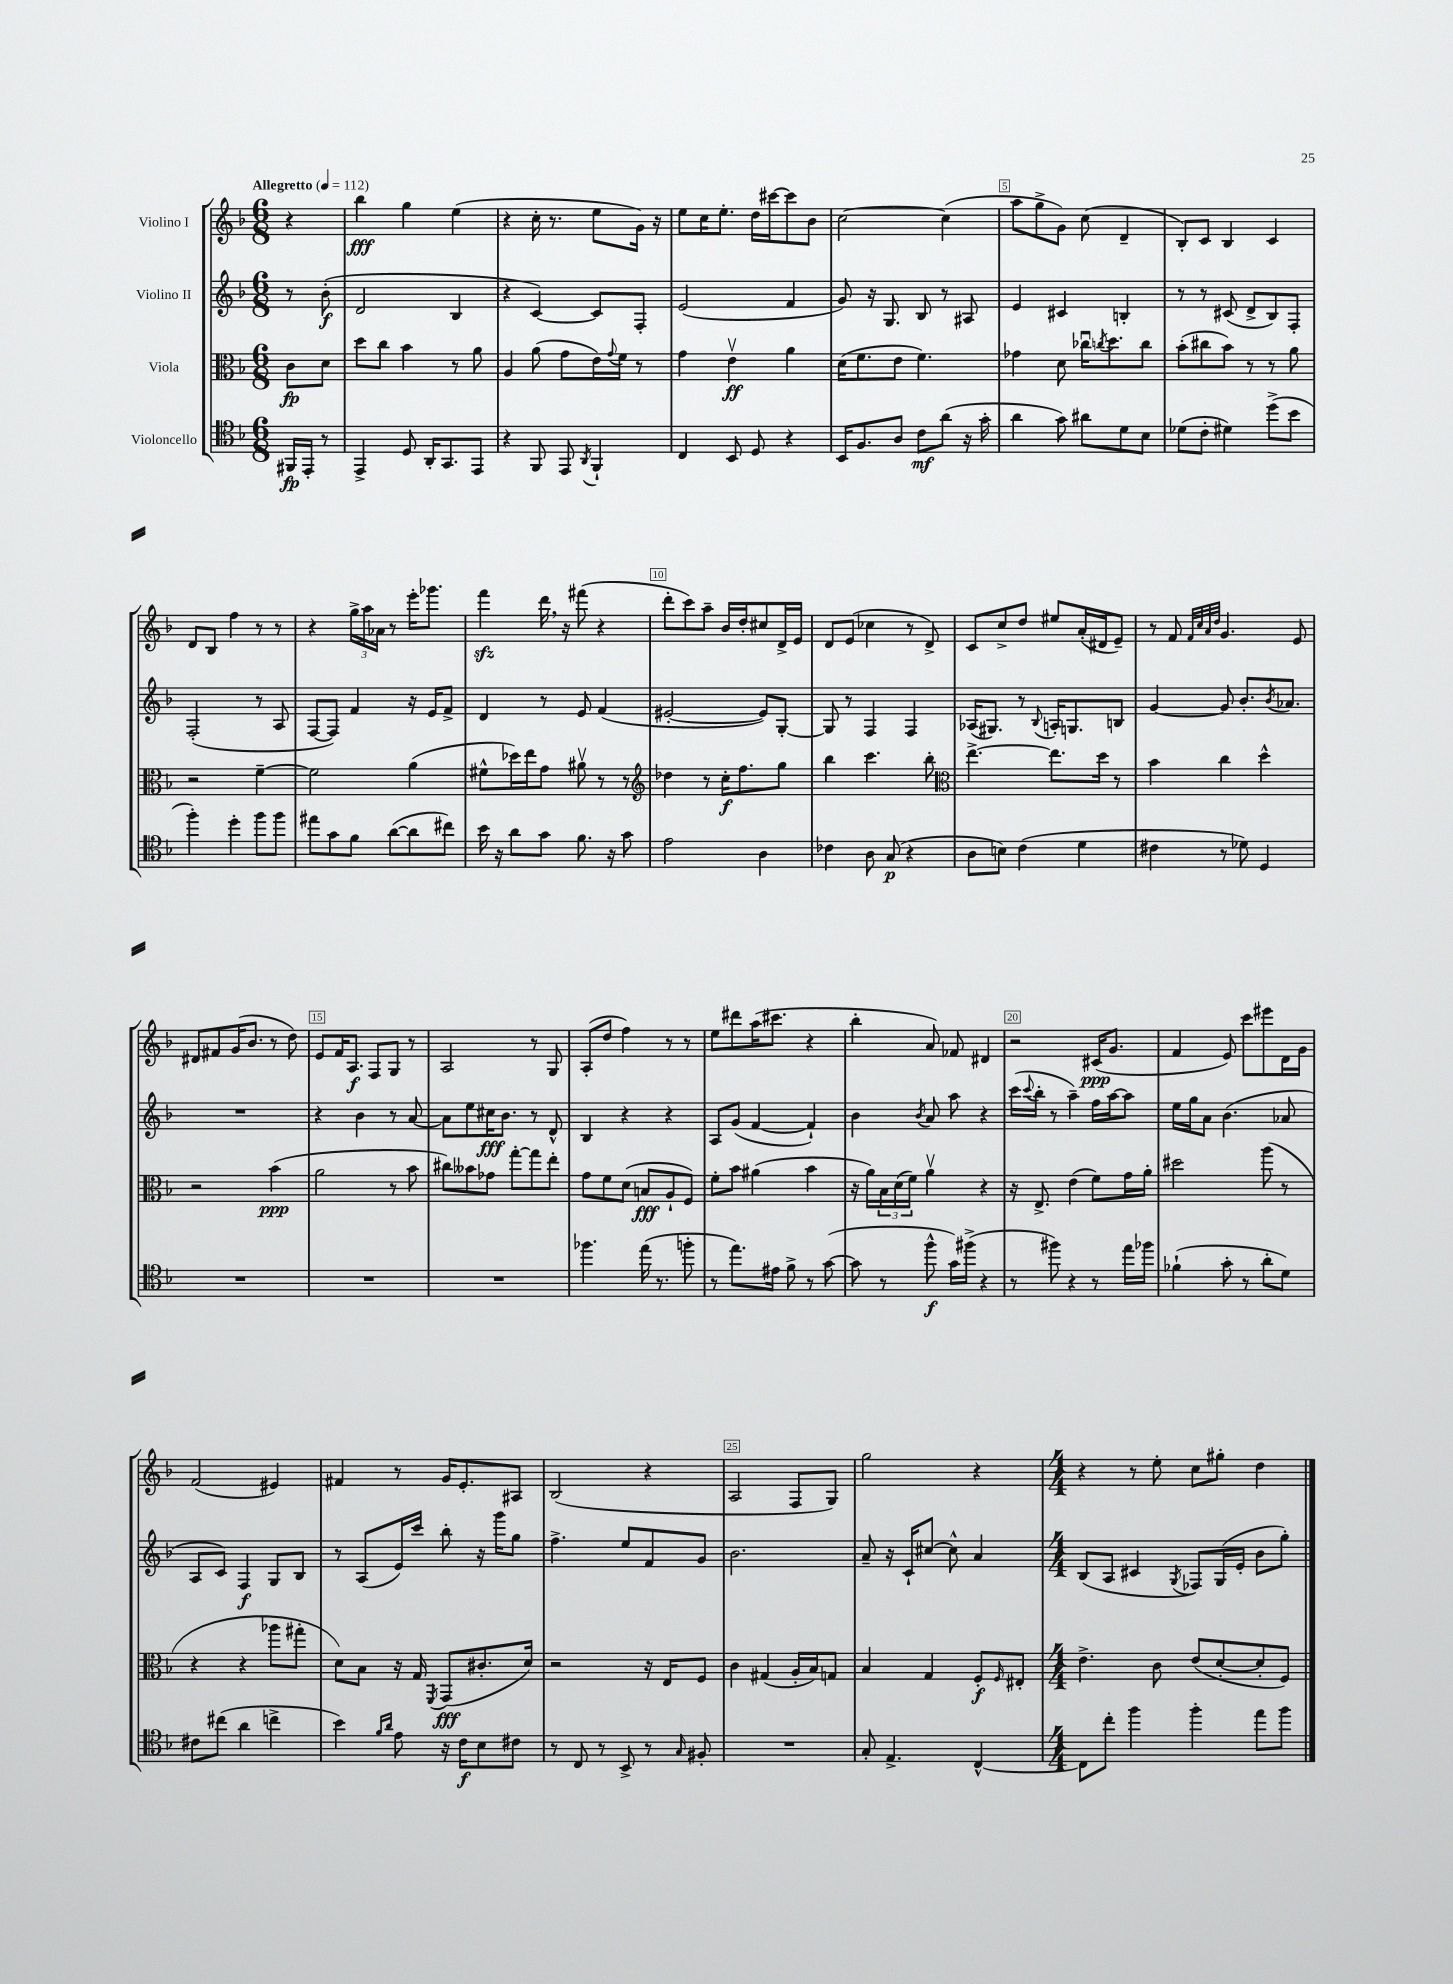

**kern	**kern	**kern	**kern
*staff4	*staff3	*staff2	*staff1
*clefC4	*clefC3	*clefG2	*clefG2
*k[b-]	*k[b-]	*k[b-]	*k[b-]
*M6/8	*M6/8	*M6/8	*M6/8
*MM112	*MM112	*MM112	*MM112
16FF#/LL	8c\L	8r	4r
16EE'/JJ	.	.	.
8r	8d\J	(8b-'\	.
=	=	=	=
4EE^/	8dd\L	2d/	4bb-\
.	8cc\J	.	.
8D/	4b-\	.	4gg\
16AA'/LK	.	.	.
8.GG/	.	.	.
.	8r	4B-/	(4ee\
8EE/J	8a\	.	.
=	=	=	=
4r	4A/	4r	4r
8FF/	(8a\	[4c/)	16cc'\
.	.	.	8.r
8EE/	8g\L	.	.
8qAA/	.	.	.
4FF`/	16e\L)	8c/]L	8ee\L
.	8qqg/	.	.
.	16f\JJ	.	.
.	8r	8F'/J	16g\Jk)
.	.	.	16r
=	=	=	=
4C/	4g\	(2e/	8ee\L
.	.	.	16cc\K
.	.	.	8.ee'\J
8BB-/	4ev\	.	.
8D/	.	.	16dd\LL
.	.	.	[16ccc#\J
4r	4a\	4f/	8ccc#\]
.	.	.	8b-\J
=	=	=	=
16BB-/LK	(16d\LK	8g/)	[2cc\
8.F/	8.f\	.	.
.	.	16r	.
.	.	8.G/	.
8A/J	8e\J	.	.
8c\L	4.f\)	8B-/	.
(8a\J	.	8r	(4cc\]
16r	.	8A#/	.
16g'\	.	.	.
=	=	=	=
4a\	4g-\	4e/	8aa\L
.	.	.	8gg^\
8g\)	8d\	4c#/	8g\J)
8a#\L	16cc-u\LK	.	(8cc\
.	8qcc/	.	.
.	8.dd\	.	.
8d\	.	4B'/	4d~/
8B-\J	8cc\J	.	.
=	=	=	=
(8d-\L	(8b-'\L	8r	8B-'/L)
8c'\J	8cc#\	8r	8c/J
4d#\)	8b-\J)	(8c#/	4B-/
.	8r	8d^/L	.
(8dd^\L	8r	8B-/)	4c/
8b-\J	8a\	8F'/J	.
=	=	=	=
4ff'\)	2r	(2F'/	8d/L
.	.	.	8B-/J
4dd'\	.	.	4ff\
8ff\L	[4f~\	8r	8r
8ff\J	.	8A/	8r
=	=	=	=
8ee#\L	2f\]	[8F/L	4r
8g\	.	8F/]J)	.
8f\J	.	4f/	24gg^\LL
.	.	.	24aa\
.	.	.	24a-\JJ
([8a\L	.	.	8r
8a\]	(4a\	16r	16eee'\LK
.	.	16e/LK	8.ggg-\J
8cc#\J)	.	8f^/J	.
=	=	=	=
16b-\	8f#^^\L	4d/	4fff\
16r	.	.	.
8a\L	16dd-\L)	.	.
.	16ee\J	.	.
8g\J	8g\J	8r	16ddd\
.	.	.	16r
8.f\	8a#v\	8e/	(8fff#\
.	8r	(4f/	4r
16r	.	.	.
8g\	8r	.	.
=	=	=	=
*	*clefG2	*	*
2e\	4dd-\	[2e#'/	8ddd'\L
.	.	.	8ccc\)
.	8r	.	8aa~\J
.	16cc'\LK	.	16b-/LL
.	8.ff\	.	16dd'/J
4A\	.	8e#/]L)	8cc#/
.	8gg\J	[8G'/J	16d^/L
.	.	.	16e/JJ
=	=	=	=
4c-\	4bb-\	8G/]	8d/L
.	.	8r	(8e/J
8A\	4.ccc\	4F/	4cc-\
(8G/	.	.	.
4r	.	4F/	8r
.	8bb-'\	.	8d^/)
=	=	=	=
*	*clefC3	*	*
8A\L	[4.ee^\	(16A-/LK	8c/L
.	.	8.G#/J)	.
8B\J)	.	.	8cc^/
(4c\	.	8r	8dd/J
.	.	8qqB-/	.
.	8.ee\]L	16A'/LK	8ee#/L
.	.	8.G/	.
4d\	.	.	(16a'/L
.	16dd\Jk	.	16d#/J
.	8r	8B/J	8e~/J)
=	=	=	=
4c#\	4b-\	[4g/	8r
.	.	.	8f/
.	.	.	32qqf/LLL
.	.	.	32qqcc/
.	.	.	32qqa/
.	.	.	32qqdd/JJJ
8r	4cc\	8g/]	4.g/
8d-\)	.	8.b-'/L	.
4D/	4dd^^\	.	.
.	.	8qb-/	.
.	.	8.a-/J	.
.	.	.	8e/
=	=	=	=
2.r	2r	2.r	8d#/L
.	.	.	8f#/
.	.	.	(16g/K
.	.	.	8.b-/J
.	(4b-\	.	8r
.	.	.	8dd\)
=	=	=	=
2.r	2a\	4r	8e/L
.	.	.	16f/K
.	.	.	8.A/J
.	.	4b-\	.
.	.	.	8F/L
.	8r	8r	8G/J
.	8b-\	[8a/	8r
=	=	=	=
2.r	8cc#\L)	8a\]L	2A/
.	8b--\	8ee\	.
.	8g-\J	16cc#\K	.
.	.	8.b-\J	.
.	[8gg'\L	.	.
.	8gg\]	8r	8r
.	8ee'\J	8d^^/	8G/
=	=	=	=
4.ff-\	8g\L	4B-/	(8A'/L
.	8f\	.	8dd/J
.	(8d\J	4r	4ff\)
(16ee\	8B/L	.	.
8.r	.	.	.
.	8A`/	4r	8r
8ff'\	8F/J)	.	8r
=	=	=	=
8r	8f'\L	8A/L	8ee\L
8.ee\L)	8b-\J	(8g/J	8ddd#\
.	(4a#\	[4f/	(16aa\K
16e#\Jk	.	.	8.ccc#\J
8f^\	.	.	.
8r	4b-\	4f`/])	4r
([8g\	.	.	.
=	=	=	=
8g\]	16r	4b-\	4bb-'\
.	16a\LL)	.	.
8r	24B-\	.	.
.	(24d\	.	.
.	24f\JJ)	.	.
.	.	8qb-/	.
8ff^^\	4av\	8a/	8a/)
16g\LL)	.	8aa\	8f-/
(16ff#^\JJ	.	.	.
4r	4r	4r	4d#/
=	=	=	=
8r	16r	(16ccc\LL	2r
.	.	8qqccc/	.
.	8.E^/	16bb-'\JJ	.
8ff#\)	.	8r	.
4r	(4e\	4aa~\)	.
8r	8f\L)	16ff\LL	(16c#/LK
.	.	[16aa\J	8.g/J
16ee\LL	16g\L	8aa\]J	.
16ff-\JJ	16a'\JJ	.	.
=	=	=	=
(4f-`\	2dd#\	16ee\LL	4f/
.	.	16gg\J	.
.	.	8a\J	.
8g'\	.	(4.b-\	8e/)
8r	.	.	8ccc\L
8a'\L	(8aa\	.	8eee#\
8d\J)	8r	8a-/	16d\L
.	.	.	16g\JJ
=	=	=	=
8c#\L	4r	8A/L	(2f/
(8cc#\J	.	8c/J)	.
4a\	4r	4F/	.
4cc^\	8aa-\L	8G/L	4e#/)
.	8gg#'\J	8B-/J	.
=	=	=	=
4b-\)	8d\L)	8r	4f#/
.	8B-\J	(8A/L	.
16qqf/LL	.	.	.
16qqa/JJ	.	.	.
8e\	16r	16e/L)	8r
.	16G/	16ccc/JJ	.
.	8qFF/	.	.
16r	(8GG/L	8bb-'\	16g/LK
16c\LK	.	.	8.e'/
8B-\	8.c#'/	16r	.
.	.	16ggg\LK	.
8c#\J	.	8gg\J	8A#/J
.	16d/Jk)	.	.
=	=	=	=
8r	2r	4.ff^\	(2B-/
8C/	.	.	.
8r	.	.	.
8BB-^/	.	8ee/L	.
8r	16r	8f/	4r
.	16E/LK	.	.
16qqG/	.	.	.
8F#'/	8F/J	8g/J	.
=	=	=	=
2.r	4c\	2.b-\	2A/
.	(4G#/	.	.
.	16A'/LL	.	8F/L
.	16B-/J)	.	.
.	8G/J	.	8G/J)
=	=	=	=
8G'/	4B-/	8a~/	2gg\
4.E^/	.	16r	.
.	.	16c`/LK	.
.	4G/	[8cc#/J	.
.	.	8cc#^^\]	.
[4C^^/	8F'/L	4a/	4r
.	16qqF/	.	.
.	8E#'/J	.	.
=	=	=	=
*M4/4	*M4/4	*M4/4	*M4/4
8C\]L	4.e^\	(8B-/L	4r
8cc'\J	.	8A/J	.
4ff\	.	4c#/	8r
.	8c\	.	8ee'\
.	.	8qG/	.
4ff'\	(8e/L	8F-/L)	8cc\L
.	[8d'/	(16G/L	8gg#'\J
.	.	16e'/JJ	.
8ee\L	8d'/]	8b-\L	4dd\
8ff\J	8F/J)	8gg'\J)	.
==	==	==	==
*-	*-	*-	*-
